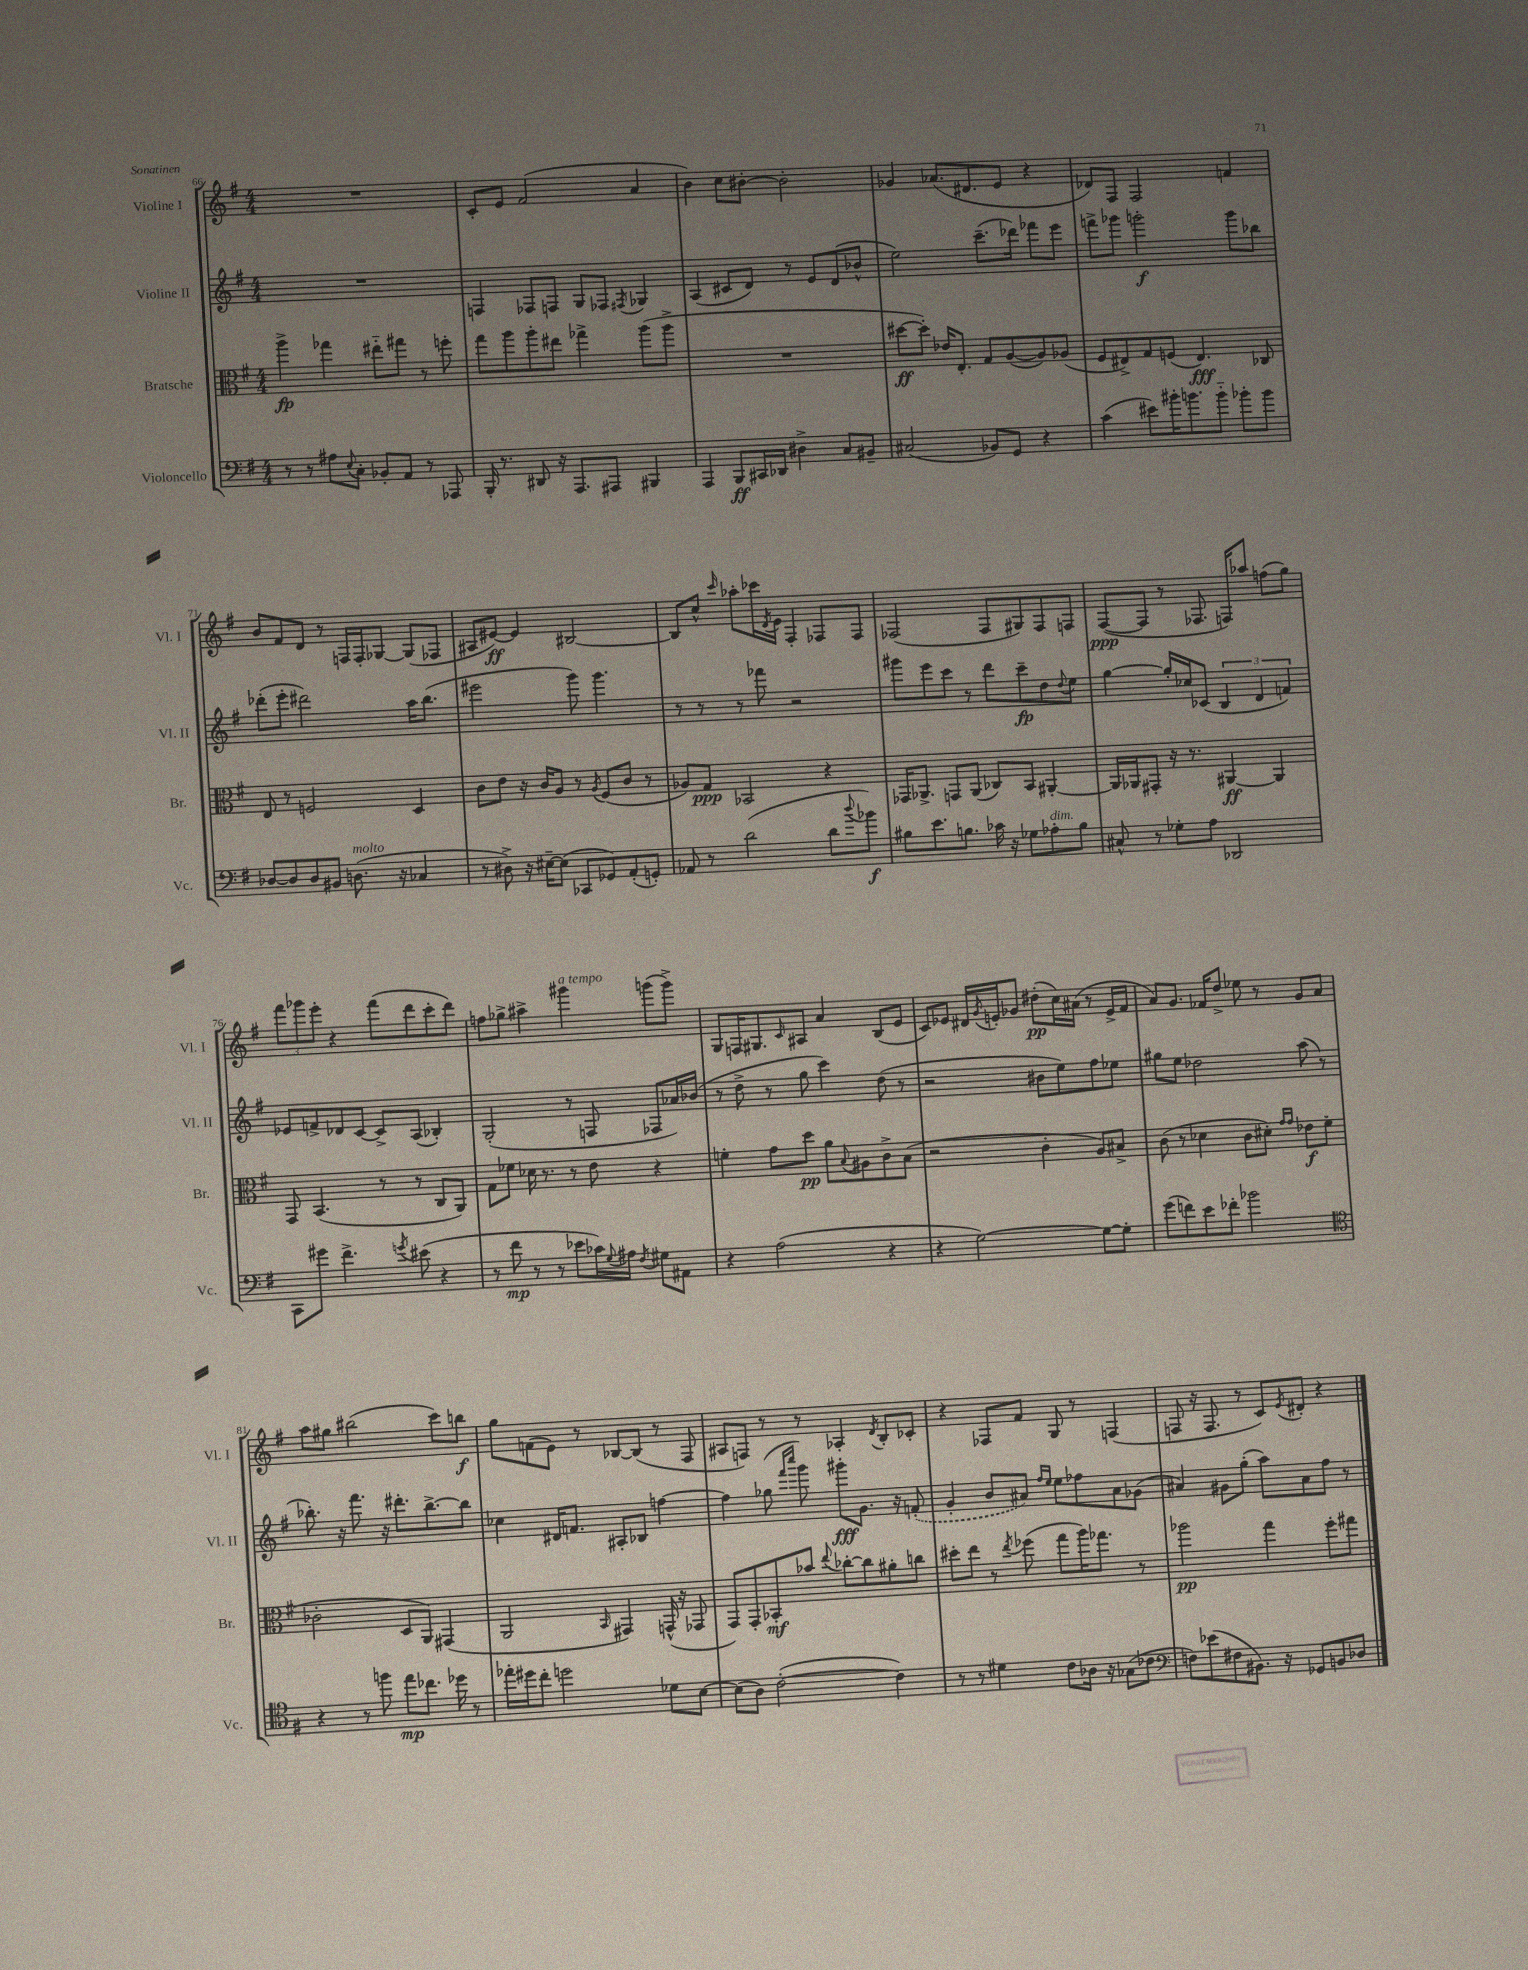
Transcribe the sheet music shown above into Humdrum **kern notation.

**kern	**dynam	**kern	**dynam	**kern	**dynam	**kern	**dynam
*part4	*part4	*part3	*part3	*part2	*part2	*part1	*part1
*staff4	*staff4	*staff3	*staff3	*staff2	*staff2	*staff1	*staff1
*I"Violoncello	*	*I"Bratsche	*	*I"Violine II	*	*I"Violine I	*
*I'Vc.	*	*I'Br.	*	*I'Vl. II	*	*I'Vl. I	*
*clefF4	*	*clefC3	*	*clefG2	*	*clefG2	*
*k[f#]	*	*k[f#]	*	*k[f#]	*	*k[f#]	*
*M4/4	*	*M4/4	*	*M4/4	*	*M4/4	*
=66	=66	=66	=66	=66	=66	=66	=66
8r	.	4aa^\	fp	1r	.	1r	.
8r	.	.	.	.	.	.	.
8A#X\L	.	4gg-X\	.	.	.	.	.
8qqE/	.	.	.	.	.	.	.
8C'\J	.	.	.	.	.	.	.
8BB-X'/L	.	8ee#X\L	.	.	.	.	.
8AA/J	.	8gg#X\J	.	.	.	.	.
8r	.	8r	.	.	.	.	.
8AAA-X/	.	8ffn'\	.	.	.	.	.
=67	=67	=67	=67	=67	=67	=67	=67
16BBB'/	.	8gg\L	.	4Fn/	.	8c'/L	.
8.r	.	.	.	.	.	.	.
.	.	8aa\	.	.	.	8e/J	.
8DD#X/	.	8aa'\	.	8F-X/L	.	(2f#/	.
16r	.	8ee#X\J	.	8Fn/J	.	.	.
8.AAA/L	.	.	.	.	.	.	.
.	.	4gg-X^\	.	8G/L	.	.	.
8AAA#X/J	.	.	.	8F-X/J	.	.	.
.	.	.	.	8qF#X/	.	.	.
4BBB#X/	.	(8aa\L	.	4G-X/	.	4a/	.
.	.	8aa^\J	.	.	.	.	.
=68	=68	=68	=68	=68	=68	=68	=68
4AAA/	.	1r	.	(4A/	.	4b\)	.
8BBB/L	ff	.	.	8c#X/L	.	8cc\L	.
16CC#X/L	.	.	.	8d/J)	.	[8b#X'\J	.
16DD-X/JJ	.	.	.	.	.	.	.
4D#X^\	.	.	.	8r	.	2b#'\]	.
.	.	.	.	8e/L	.	.	.
8C/L	.	.	.	(8d/	.	.	.
8BB#X~/J	.	.	.	8b-X^^/J	.	.	.
=69	=69	=69	=69	=69	=69	=69	=69
(2C#X/	.	[8dd#X\L	ff	2ee\)	.	4g-X/	.
.	.	8dd#'\J])	.	.	.	.	.
.	.	16e-X/KL	.	.	.	(8.a-X/L	.
.	.	8.E'/J	.	.	.	.	.
.	.	.	.	.	.	8.d#X/	.
8BB-X/L)	.	8G/L	.	(8.ccc~\L	.	.	.
8GG/J	.	([8A/	.	.	.	8e/J	.
.	.	.	.	16ddd-X\Jk)	.	.	.
4r	.	8A/])	.	8fff-X\L	.	4r	.
.	.	(8A-X/J	.	8eee\J	.	.	.
=70	=70	=70	=70	=70	=70	=70	=70
(4c\	.	8F#/L	.	8fffn^\L	.	8d-X/L)	.
.	.	8E#X^/)	.	8ggg-X\J	.	8F#/J	.
8e#X\L)	.	8G/	.	2gggn'\	f	2F#/	.
16b#X'\K	.	(8Fn/J	.	.	.	.	.
8.bn\	.	.	.	.	.	.	.
.	.	4.E#/)	fff	.	.	.	.
8b\J	.	.	.	.	.	.	.
8b-X'\L	.	.	.	8ggg\L	.	4fn/	.
8b-\J	.	8C-X/	.	8bb-X\J	.	.	.
!!LO:LB:g=z
=71	=71	=71	=71	=71	=71	=71	=71
[8D-X/L	.	8E/	.	(8ddd-X'\L	.	8b/L	.
8D-/]	.	8r	.	8eee'\J	.	8f#/	.
8D-/	.	2Fn/	.	2ddd#X\)	.	8d/J	.
8BB#X/J	.	.	.	.	.	8r	.
!LO:TX:a:i:t=molto	!	!	!	!	!	!	!
(8.Dn\	.	.	.	.	.	16Fn/LL	.
.	.	.	.	.	.	16F'/J	.
.	.	.	.	.	.	[8G-X/J	.
16r	.	.	.	.	.	.	.
4C-X/	.	4D/	.	16aa\KL	.	(8G-/L]	.
.	.	.	.	(8.bb\J	.	.	.
.	.	.	.	.	.	8F-X/J	.
=72	=72	=72	=72	=72	=72	=72	=72
8r	.	8c\L	.	2eee#X\	.	8A#X/L	.
8D#X^\)	.	8e\J	.	.	.	[8e#X/J)	ff
16r	.	16r	.	.	.	4e#/]	.
[16E#X~\KL	.	16c/KL	.	.	.	.	.
(8E#\J]	.	8A/J	.	.	.	.	.
8CC-X/L	.	8r	.	8ggg\)	.	[2B#X/	.
.	.	8qA/	.	.	.	.	.
8GG-X/)	.	(8F#/L	.	4.ggg\	.	.	.
(8AA'/	.	8c/J	.	.	.	.	.
8GGn'/J)	.	8r	.	.	.	.	.
=73	=73	=73	=73	=73	=73	=73	=73
8AA-X/	.	8A-X/L)	.	8r	.	8B#/L]	.
8r	.	8G/J	ppp	8r	.	8cc^^/J	.
.	.	.	.	.	.	16qqccc/	.
(2d\	.	2BB-X/	.	8r	.	8aa-X'\L	.
.	.	.	.	8fff-X\	.	16ccc-X\L	.
.	.	.	.	.	.	8qd/	.
.	.	.	.	.	.	16e\JJ	.
.	.	.	.	2r	.	4F#'/	.
8d\L	.	4r	.	.	.	8F-X/L	.
8qqdd/	.	.	.	.	.	.	.
8b-X\J)	f	.	.	.	.	8F-/J	.
=74	=74	=74	=74	=74	=74	=74	=74
8B#X\L	.	16GG-X/KL	.	8ggg#X\L	.	(2F-X/	.
.	.	8.AA-X^/J	.	.	.	.	.
8.e\	.	.	.	8eee\	.	.	.
.	.	8GGn/L	.	8ccc\J	.	.	.
8.Bn\J	.	.	.	.	.	.	.
.	.	(8AA-/J	.	8r	.	.	.
16c-X\	.	8C-X/L)	.	8ddd\L	.	8F-/L	.
16r	.	.	.	.	.	.	.
8G-X\L	.	8BB/J	.	8ccc~\	fp	8G#X/)	.
!LO:TX:a:i:t=dim.	!	!	!	!	!	!	!
8A-X'\	.	[4AA#X'/	.	8dd\	.	8F-/	.
.	.	.	.	8qqdd/	.	.	.
8B\J	.	.	.	8ee\J	.	8Fn/J	.
=75	=75	=75	=75	=75	=75	=75	=75
8C#X^^/	.	16AA#/LL]	.	[4gg\	.	([8F#/L	ppp
.	.	16AA-X/J	.	.	.	.	.
8r	.	8GG#X'/J	.	.	.	8F#/J]	.
8G-X'\L	.	16r	.	16gg'/LL]	.	8r	.
.	.	8.r	.	16cc-X/J	.	.	.
8A\J	.	.	.	(8c-X/J	.	8.F-X/	.
2DD-X/	.	[4AA#X/	ff	6B/	.	.	.
.	.	.	.	.	.	16Fn/KL)	.
.	.	.	.	.	.	8aa-X/J	.
.	.	.	.	6d/	.	.	.
.	.	4AA#/]	.	.	.	(8ffn\L	.
.	.	.	.	6fn/)	.	.	.
.	.	.	.	.	.	8gg\J)	.
!!LO:LB:g=z
=76	=76	=76	=76	=76	=76	=76	=76
8CC\L	.	8GG/	.	8e-X/L	.	12fff#\L	.
.	.	.	.	.	.	12ggg-X\	.
8g#X\J	.	(4.BB/	.	8fn^/	.	.	.
.	.	.	.	.	.	12eee'\J	.
4.f#^\	.	.	.	8d-X/	.	4r	.
.	.	.	.	[8c/J	.	.	.
.	.	8r	.	8c^/L]	.	(8fff#\L	.
8qgn/	.	.	.	.	.	.	.
(8e#X\	.	8r	.	(8A/J	.	8ddd\	.
4r	.	8C/L	.	4B-X'/)	.	8ccc'\	.
.	.	8AA/J)	.	.	.	8ddd\J)	.
=77	=77	=77	=77	=77	=77	=77	=77
8r	.	8G\L	.	(2G'/	.	8ffn\L	.
8f#\	mp	8f-X\J	.	.	.	8gg-X^\J	.
8r	.	16d-X\	.	.	.	4aa#X^\	.
.	.	8.r	.	.	.	.	.
8r	.	.	.	.	.	.	.
!	!	!	!	!	!	!LO:TX:a:i:t=a tempo	!
8e-X\L	.	8r	.	8r	.	4ggg#X\	.
16c-X\L)	.	8e\	.	8Fn/	.	.	.
8qqG/	.	.	.	.	.	.	.
16A#X\JJ	.	.	.	.	.	.	.
8qF#/	.	.	.	.	.	.	.
8G#X\L	.	4r	.	8F-X/L	.	(8gggn\L	.
8AA#X\J	.	.	.	16a-X/L)	.	8ggg^\J)	.
.	.	.	.	(16b-X/JJ	.	.	.
=78	=78	=78	=78	=78	=78	=78	=78
4r	.	4fn'\	.	8r	.	8G/L	.
.	.	.	.	8dd^\	.	16Fn/K	.
.	.	.	.	.	.	8.G#X/	.
(2A\	.	8g\L	.	8r	.	.	.
.	.	.	.	.	.	16qqc/	.
.	.	8dd\J	pp	8gg\	.	8A#X/J	.
.	.	8a\L	.	4ccc\)	.	4a/	.
.	.	8qqB/	.	.	.	.	.
.	.	8A#X\	.	.	.	.	.
4r	.	8c^\	.	(8dd\	.	(8B/L	.
.	.	(8B\J	.	8r	.	8e/J	.
=79	=79	=79	=79	=79	=79	=79	=79
4r	.	2r	.	2r	.	8c/L)	.
.	.	.	.	.	.	8e-X/J	.
[2G\)	.	.	.	.	.	16d#X/LL	.
.	.	.	.	.	.	8qg/	.
.	.	.	.	.	.	16en'/J	.
.	.	.	.	.	.	8g-X/J	.
.	.	4c'\	.	8b#X\L	.	(8dd#X'\L	pp
.	.	.	.	8ee\)	.	16cc\L)	.
.	.	.	.	.	.	(16a#X\JJ	.
8G\L_	.	8A/L)	.	8ff#\	.	8r	.
8G'\J]	.	8B#X^/J	.	8ee-X\J	.	16e^/LL	.
.	.	.	.	.	.	16f#/JJ	.
=80	=80	=80	=80	=80	=80	=80	=80
(8g\L	.	(8c\	.	8gg#X\L	.	8a/L)	.
8fn\)	.	8r	.	8ee\J	.	8.g/J	.
8e\	.	4d-X\	.	2dd-X\	.	.	.
.	.	.	.	.	.	16f-X/KL	.
8f-X'\J	.	.	.	.	.	8dd^/J	.
2b-X\	.	8c\L	.	.	.	8ee-X\	.
.	.	8d#X'\J)	.	.	.	8r	.
.	.	16qqg/LL	.	.	.	.	.
.	.	16qqg/JJ	.	.	.	.	.
.	.	8e-X\L	f	(8aa\	.	8g/L	.
.	.	(8f#\J	.	8r	.	8a/J	.
!!LO:LB:g=z
=81	=81	=81	=81	=81	=81	=81	=81
*clefC4	*	*	*	*	*	*	*
4r	.	2c-X'\	.	8.bb-X'\)	.	8aa\L	.
.	.	.	.	.	.	8gg#X\J	.
.	.	.	.	16r	.	.	.
8r	.	.	.	8.fff#\	.	(2bb#X\	.
8ffn\	.	.	.	.	.	.	.
.	.	.	.	16r	.	.	.
8ee\L	mp	8D/L	.	8.ddd#X'\L	.	.	.
8.cc-X\J	.	8AA/J)	.	.	.	.	.
.	.	.	.	[8.bb-^\	.	.	.
.	.	(4GG#X/	.	.	.	8ccc\L)	.
16dd-X\	.	.	.	.	.	.	.
8r	.	.	.	8bb-\J]	.	8bbn\J	f
=82	=82	=82	=82	=82	=82	=82	=82
16ee-X'\LL	.	2AA/	.	4cc-X\	.	8gg\L	.
16dd#X\J	.	.	.	.	.	.	.
8cc'\J	.	.	.	.	.	(8fn\	.
2ddn\	.	.	.	16d#X/KL	.	8e\J)	.
.	.	.	.	8.fn/J	.	.	.
.	.	.	.	.	.	8r	.
.	.	16qqBB/	.	.	.	.	.
.	.	4GG#X/)	.	8A#X'/L	.	[8B-X/L	.
.	.	.	.	8B-X/J	.	(8B-/J]	.
8d-X\L	.	(16GGn^^/	.	[4ffn\	.	8r	.
.	.	16r	.	.	.	.	.
[8B\J	.	8GG-X/	.	.	.	8F#/	.
=83	=83	=83	=83	=83	=83	=83	=83
(8B\L]	.	8GG/L)	.	4ff\]	.	8A#X/L	.
8A\J)	.	8GG'/	.	.	.	8Fn/J)	.
([2c'\	.	8BB-X'/	mf	(8gg-X\	.	8r	.
.	.	.	.	16qqfff#/LL	.	.	.
.	.	.	.	16qqcccc/JJ	.	.	.
.	.	8b-X/J	.	8ggg\)	.	8r	.
.	.	8qqee/	.	.	.	.	.
.	.	[8cc-X'\L	.	8ggg#X'\L	fff	4A-X'/	.
.	.	8cc-\]	.	8.g\J	.	.	.
.	.	.	.	.	.	8qd/	.
4c\])	.	8a#X'\	.	.	.	8B'/L	.
.	.	.	.	16r	.	.	.
.	.	8ccn\J	.	(8fn'/	.	8c-X'/J	.
=84	=84	=84	=84	=84	=84	=84	=84
8r	.	8dd#X'\L	.	4g'/	.	4r	.
8r	.	8ee\J	.	.	.	.	.
4d#X\	.	8r	.	8b/L	.	8F-X/L	.
.	.	8qee/	.	.	.	.	.
.	.	(8ff-X\	.	8a#X/J)	.	8f#/J	.
.	.	.	.	16qqff#/LL	.	.	.
.	.	.	.	16qqee/JJ	.	.	.
8c\L	.	8gg\L	.	8ee\L	.	8G/	.
16A-X\Jk	.	16aa\K)	.	8ff-X\	.	8r	.
16r	.	8.gg-X\J	.	.	.	.	.
(8G-X\L	.	.	.	8a#\	.	(4Fn/	.
8c-X\J	.	8r	.	(8g-X\J	.	.	.
=85	=85	=85	=85	=85	=85	=85	=85
*clefF4	*	*	*	*	*	*	*
8Fn\L)	.	2aa-X\	pp	4a#X/)	.	8Fn/	.
(8e-X\	.	.	.	.	.	16r	.
.	.	.	.	.	.	8.F/	.
8F#X\	.	.	.	8g#X\L	.	.	.
8.BB#X\J)	.	.	.	(8gg'\J	.	8r	.
.	.	4gg\	.	8aa\L)	.	8c/L)	.
16r	.	.	.	.	.	.	.
.	.	.	.	.	.	8qe/	.
8GG-X/L	.	.	.	8a#\	.	8d#X'/J	.
8BBn/	.	8ff#'\L	.	8ff#\J	.	4r	.
8D-X/J	.	8gg#X\J	.	8r	.	.	.
==	==	==	==	==	==	==	==
*-	*-	*-	*-	*-	*-	*-	*-
